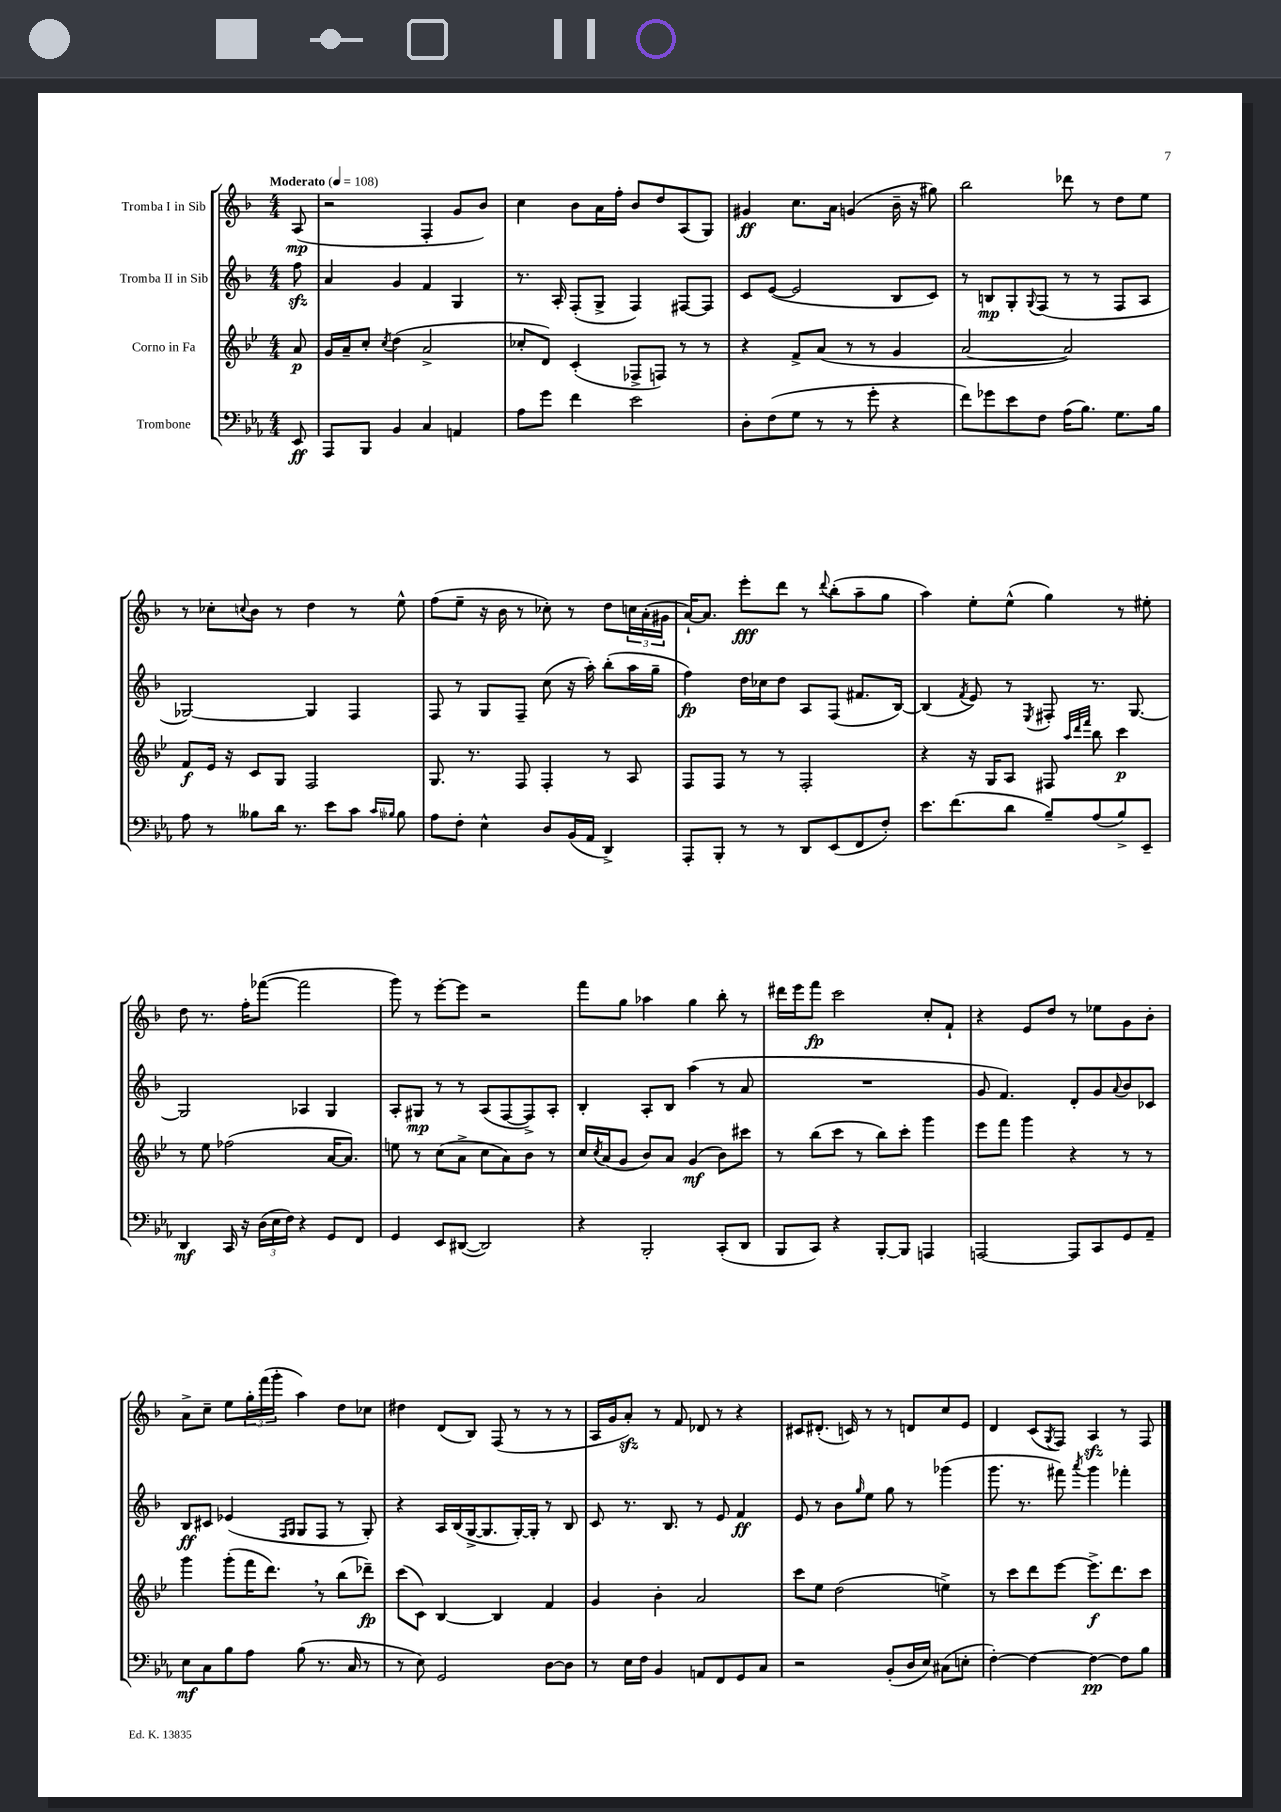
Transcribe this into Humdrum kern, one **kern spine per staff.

**kern	**dynam	**kern	**dynam	**kern	**dynam	**kern	**dynam
*part4	*part4	*part3	*part3	*part2	*part2	*part1	*part1
*staff4	*staff4	*staff3	*staff3	*staff2	*staff2	*staff1	*staff1
*I"Trombone	*	*I"Corno in Fa	*	*I"Tromba II in Sib	*	*I"Tromba I in Sib	*
*clefF4	*	*clefG2	*	*clefG2	*	*clefG2	*
*k[b-e-a-]	*	*k[b-e-]	*	*k[b-]	*	*k[b-]	*
*M4/4	*	*M4/4	*	*M4/4	*	*M4/4	*
*MM108	*	*MM108	*	*MM108	*	*MM108	*
=	=	=	=	=	=	=	=
!	!	!	!	!	!	!LO:TX:a:B:t=Moderato	!
8EE-/	ff	8a/	p	8ffzz\	.	(8A/	mp
=1	=1	=1	=1	=1	=1	=1	=1
8AAA-/L	.	16g/LL	.	4a/	.	2r	.
.	.	16a~/J	.	.	.	.	.
8BBB-/J	.	8cc'/J	.	.	.	.	.
.	.	8qcc/	.	.	.	.	.
4BB-/	.	(4dd\	.	4g/	.	.	.
4C/	.	2a^/	.	4f/	.	4F'/	.
4AAn/	.	.	.	4G/	.	8g/L	.
.	.	.	.	.	.	8b-/J)	.
=2	=2	=2	=2	=2	=2	=2	=2
8A-\L	.	8cc-X'/L	.	8.r	.	4cc\	.
8g\J	.	8d/J)	.	.	.	.	.
.	.	.	.	16A'/	.	.	.
4f\	.	(4c'/	.	(8F'/L	.	8b-\L	.
.	.	.	.	8G^/J	.	16a\L	.
.	.	.	.	.	.	16ff'\JJ	.
2e-\	.	8F-X^/L	.	4F/)	.	8b-/L	.
.	.	8Fn/J)	.	.	.	8dd/	.
.	.	8r	.	[8F#X/L	.	(8A/	.
.	.	8r	.	8F#/J]	.	8G/J)	.
=3	=3	=3	=3	=3	=3	=3	=3
8D'\L	.	4r	.	8c/L	.	4g#X/	ff
(8F\	.	.	.	([8e/J	.	.	.
8G\J	.	8f^/L	.	2e/]	.	8.cc\L	.
8r	.	(8a/J	.	.	.	.	.
.	.	.	.	.	.	16a\Jk	.
8r	.	8r	.	.	.	(4gn/	.
8g'\	.	8r	.	.	.	.	.
4r	.	4g/	.	8B-/L	.	16b-~\	.
.	.	.	.	.	.	16r	.
.	.	.	.	8c/J)	.	8gg#X\)	.
=4	=4	=4	=4	=4	=4	=4	=4
8f\L)	.	[2a/	.	8r	.	2bb-\	.
8g-X\	.	.	.	8Bn/L	mp	.	.
8e-\	.	.	.	8G'/	.	.	.
.	.	.	.	8qqG/	.	.	.
8F\J	.	.	.	(8F/J	.	.	.
(16A-\KL	.	2a/])	.	8r	.	8ddd-X\	.
8.B-\J)	.	.	.	.	.	.	.
.	.	.	.	8r	.	8r	.
8.G\L	.	.	.	8F/L	.	8dd\L	.
.	.	.	.	8A/J	.	8ee\J	.
16B-\Jk	.	.	.	.	.	.	.
!!LO:LB:g=z
=5	=5	=5	=5	=5	=5	=5	=5
8A-\	.	8f/L	f	[2G-X/)	.	8r	.
8r	.	16e-/Jk	.	.	.	8cc-X'\L	.
.	.	16r	.	.	.	.	.
.	.	.	.	.	.	8qqccn/	.
8B--X\L	.	8c/L	.	.	.	8b-\J	.
16d\Jk	.	8G/J	.	.	.	8r	.
8.r	.	.	.	.	.	.	.
.	.	2F/	.	4G-/]	.	4dd\	.
8e-\L	.	.	.	.	.	.	.
8c\J	.	.	.	4F/	.	8r	.
16qqc/LL	.	.	.	.	.	.	.
16qqB-X/JJ	.	.	.	.	.	.	.
8B-\	.	.	.	.	.	8ee^^\	.
=6	=6	=6	=6	=6	=6	=6	=6
8A-\L	.	8.G/	.	8F/	.	(8ff\L	.
8F'\J	.	.	.	8r	.	8ee~\J	.
.	.	8.r	.	.	.	.	.
4E-^^\	.	.	.	8G/L	.	16r	.
.	.	.	.	.	.	16b-\	.
.	.	8F/	.	8F~/J	.	8r	.
8D/L	.	4F'/	.	(8cc\	.	8cc-X'\)	.
(16BB-/L	.	.	.	16r	.	8r	.
16AA-/JJ	.	.	.	16aa'\)	.	.	.
4DD^/)	.	8r	.	(8bb-'\L	.	8dd\L	.
.	.	8A/	.	16aa\L	.	24ccn\L	.
.	.	.	.	.	.	(24a'\	.
.	.	.	.	16gg~\JJ	.	.	.
.	.	.	.	.	.	24g#X\JJ	.
=7	=7	=7	=7	=7	=7	=7	=7
8AAA-'/L	.	8F/L	.	4ff\)	fp	[16a`/KL)	.
.	.	.	.	.	.	8.a/J]	.
8BBB-'/J	.	8F/J	.	.	.	.	.
8r	.	8r	.	16dd\LL	.	8eee'\L	fff
.	.	.	.	16cc-X\J	.	.	.
8r	.	8r	.	8dd\J	.	8ddd\J	.
8DD/L	.	2F'/	.	8A/L	.	8r	.
.	.	.	.	.	.	8qqddd/	.
(8EE-/	.	.	.	(8F/J	.	(8bb-'\L	.
8FF/	.	.	.	8.f#X/L	.	8aa~\	.
8F'/J)	.	.	.	.	.	8gg\J	.
.	.	.	.	[16B-/Jk)	.	.	.
=8	=8	=8	=8	=8	=8	=8	=8
8.e-\L	.	4r	.	(4B-/]	.	4aa\)	.
(8.f\	.	.	.	.	.	.	.
.	.	.	.	8qf/	.	.	.
.	.	16r	.	8e/)	.	8ee'\L	.
.	.	16G/KL	.	.	.	.	.
8d\J	.	8A/J	.	8r	.	(8ee^^\J	.
.	.	.	.	8qE/	.	.	.
8B-~/L)	.	8F#X/	.	8F#X'/	.	4gg\)	.
.	.	32qqaa/LLL	.	.	.	.	.
.	.	32qqddd/	.	.	.	.	.
.	.	32qqfff/JJJ	.	.	.	.	.
(8A-/	.	8bb-\	.	8.r	.	.	.
8B-^/)	.	4ccc\	p	.	.	8r	.
.	.	.	.	[8.G/	.	.	.
8EE-~/J	.	.	.	.	.	8ee#X'\	.
!!LO:LB:g=z
=9	=9	=9	=9	=9	=9	=9	=9
4DD/	mf	8r	.	2G/]	.	8dd\	.
.	.	8ee-\	.	.	.	8.r	.
16CC/	.	(2ff-X\	.	.	.	.	.
16r	.	.	.	.	.	16ff'\KL	.
(24D\LL	.	.	.	.	.	([8fff-X\J	.
24E-\	.	.	.	.	.	.	.
24F\JJ)	.	.	.	.	.	.	.
4r	.	.	.	4A-X/	.	2fff-\]	.
8GG/L	.	[16a/KL	.	4G/	.	.	.
.	.	8.a/J])	.	.	.	.	.
8FF/J	.	.	.	.	.	.	.
=10	=10	=10	=10	=10	=10	=10	=10
4GG/	.	8een\	.	8A'/L	.	8ggg\)	.
.	.	8r	.	8G#X/J	mp	8r	.
8EE-/L	.	(8cc\L	.	8r	.	[8eee'\L	.
([8DD#X/J	.	8a^\J	.	8r	.	8eee\J]	.
2DD#/])	.	8cc\L	.	(8A/L	.	2r	.
.	.	8a\)	.	[8F/	.	.	.
.	.	8b-\J	.	8F^/])	.	.	.
.	.	8r	.	8A'/J	.	.	.
=11	=11	=11	=11	=11	=11	=11	=11
4r	.	16cc/LL	.	4B-'/	.	8fff\L	.
.	.	8qcc/	.	.	.	.	.
.	.	(16a/J	.	.	.	.	.
.	.	8g/J	.	.	.	8gg\J	.
2BBB-'/	.	8b-/L)	.	8A'/L	.	4aa-X\	.
.	.	8a/J	.	8B-/J	.	.	.
.	.	(4g/	mf	(4aa\	.	4gg\	.
(8CC'/L	.	8b-\L)	.	8r	.	8bb-'\	.
8DD/J	.	8ccc#X\J	.	8a/	.	8r	.
=12	=12	=12	=12	=12	=12	=12	=12
8BBB-/L	.	8r	.	1r	.	16ddd#X\LL	.
.	.	.	.	.	.	16eee\J	.
8CC/J)	.	(8bb-\L	.	.	.	8fff\J	fp
4r	.	8ccc\J	.	.	.	2ccc\	.
.	.	8r	.	.	.	.	.
[8BBB-'/L	.	8bb-\L)	.	.	.	.	.
8BBB-/J]	.	8ccc'\J	.	.	.	.	.
4AAAn/	.	4ggg\	.	.	.	8cc'/L	.
.	.	.	.	.	.	8f`/J	.
=13	=13	=13	=13	=13	=13	=13	=13
[2AAAn/	.	8eee-\L	.	8g/	.	4r	.
.	.	8fff\J	.	4.f/)	.	.	.
.	.	4ggg\	.	.	.	8e/L	.
.	.	.	.	.	.	8dd/J	.
8AAA/L]	.	4r	.	8d'/L	.	8r	.
8CC/	.	.	.	8g/	.	8ee-X\L	.
.	.	.	.	8qqa/	.	.	.
8GG/	.	8r	.	8b-/	.	8g\	.
8AA-~/J	.	8r	.	8c-X/J	.	8b-'\J	.
!!LO:LB:g=z
=14	=14	=14	=14	=14	=14	=14	=14
8E-\L	mf	4ggg\	.	8B-/L	ff	8a^\L	.
8C\	.	.	.	8c#X/J	.	8cc~\J	.
8B-\	.	(8ggg'\L	.	(4e-X/	.	8ee\L	.
8A-\J	.	16fff\K	.	.	.	24gg'\L	.
.	.	.	.	.	.	(24fff\	.
.	.	8.ddd,\J)	.	.	.	.	.
.	.	.	.	.	.	24ggg'\JJ	.
.	.	.	.	16qqF/LL	.	.	.
.	.	.	.	16qqG/JJ	.	.	.
(8B-\	.	.	.	8G/L	.	4aa\)	.
8.r	.	8r	.	8F/J	.	.	.
.	.	(8bb-\L	.	8r	.	8dd\L	.
16C/	.	.	.	.	.	.	.
8r	.	8ddd-X~\J)	fp	8G'/)	.	8cc-X\J	.
=15	=15	=15	=15	=15	=15	=15	=15
8r	.	(8ccc\L	.	4r	.	4dd#X\	.
8E-\)	.	8c\J)	.	.	.	.	.
2GG/	.	[4B-/	.	16A/LL	.	(8d/L	.
.	.	.	.	(16B-/	.	.	.
.	.	.	.	[16G^/J	.	8B-/J)	.
.	.	.	.	8.G/]	.	.	.
.	.	4B-/]	.	.	.	(8F/	.
.	.	.	.	[16G'/L)	.	8r	.
.	.	.	.	16G'/JJ]	.	.	.
[8D\L	.	4f/	.	8r	.	8r	.
8D\J]	.	.	.	8B-/	.	8r	.
=16	=16	=16	=16	=16	=16	=16	=16
8r	.	4g/	.	8c/	.	16A/LL	.
.	.	.	.	.	.	16g/J	.
16E-\LL	.	.	.	8.r	.	8azz'/J)	.
16F\JJ	.	.	.	.	.	.	.
4BB-/	.	4b-'\	.	.	.	8r	.
.	.	.	.	8.B-/	.	.	.
.	.	.	.	.	.	8f/	.
8AAn/L	.	2a/	.	8r	.	8d-X/	.
8FF/	.	.	.	8e/	.	8r	.
8GG/	.	.	.	4f/	ff	4r	.
8C/J	.	.	.	.	.	.	.
=17	=17	=17	=17	=17	=17	=17	=17
2r	.	8ccc\L	.	8e/	.	8c#X/L	.
.	.	8ee-\J	.	8r	.	(8.d#X'/J	.
.	.	(2dd\	.	8b-\L	.	.	.
.	.	.	.	.	.	16cn/)	.
.	.	.	.	16qqgg/	.	.	.
.	.	.	.	8ee\J	.	8r	.
(8BB-'/L	.	.	.	8gg\	.	8r	.
16D/L	.	.	.	8r	.	8dn/L	.
16E-/JJ)	.	.	.	.	.	.	.
(8C#X\L	.	4een^\)	.	(4ggg-X\	.	8cc/	.
8En'\J	.	.	.	.	.	8e/J	.
=18	=18	=18	=18	=18	=18	=18	=18
[4F'\)	.	8r	.	8.ggg\	.	4d/	.
.	.	8ccc\L	.	.	.	.	.
.	.	.	.	8.r	.	.	.
4F\_	.	8ddd\	.	.	.	(8c/L	.
.	.	.	.	.	.	8qG/	.
.	.	[8eee-\J	.	8fff#X\)	.	8F/J)	.
.	.	.	.	8qaaa/	.	.	.
4F\_	pp	8.eee-^\L]	f	4ggg\	.	4Azz/	.
.	.	8.ddd\	.	.	.	.	.
8F\L]	.	.	.	4fff-X'\	.	8r	.
8B-\J	.	8ccc\J	.	.	.	8F/	.
==	==	==	==	==	==	==	==
*-	*-	*-	*-	*-	*-	*-	*-
